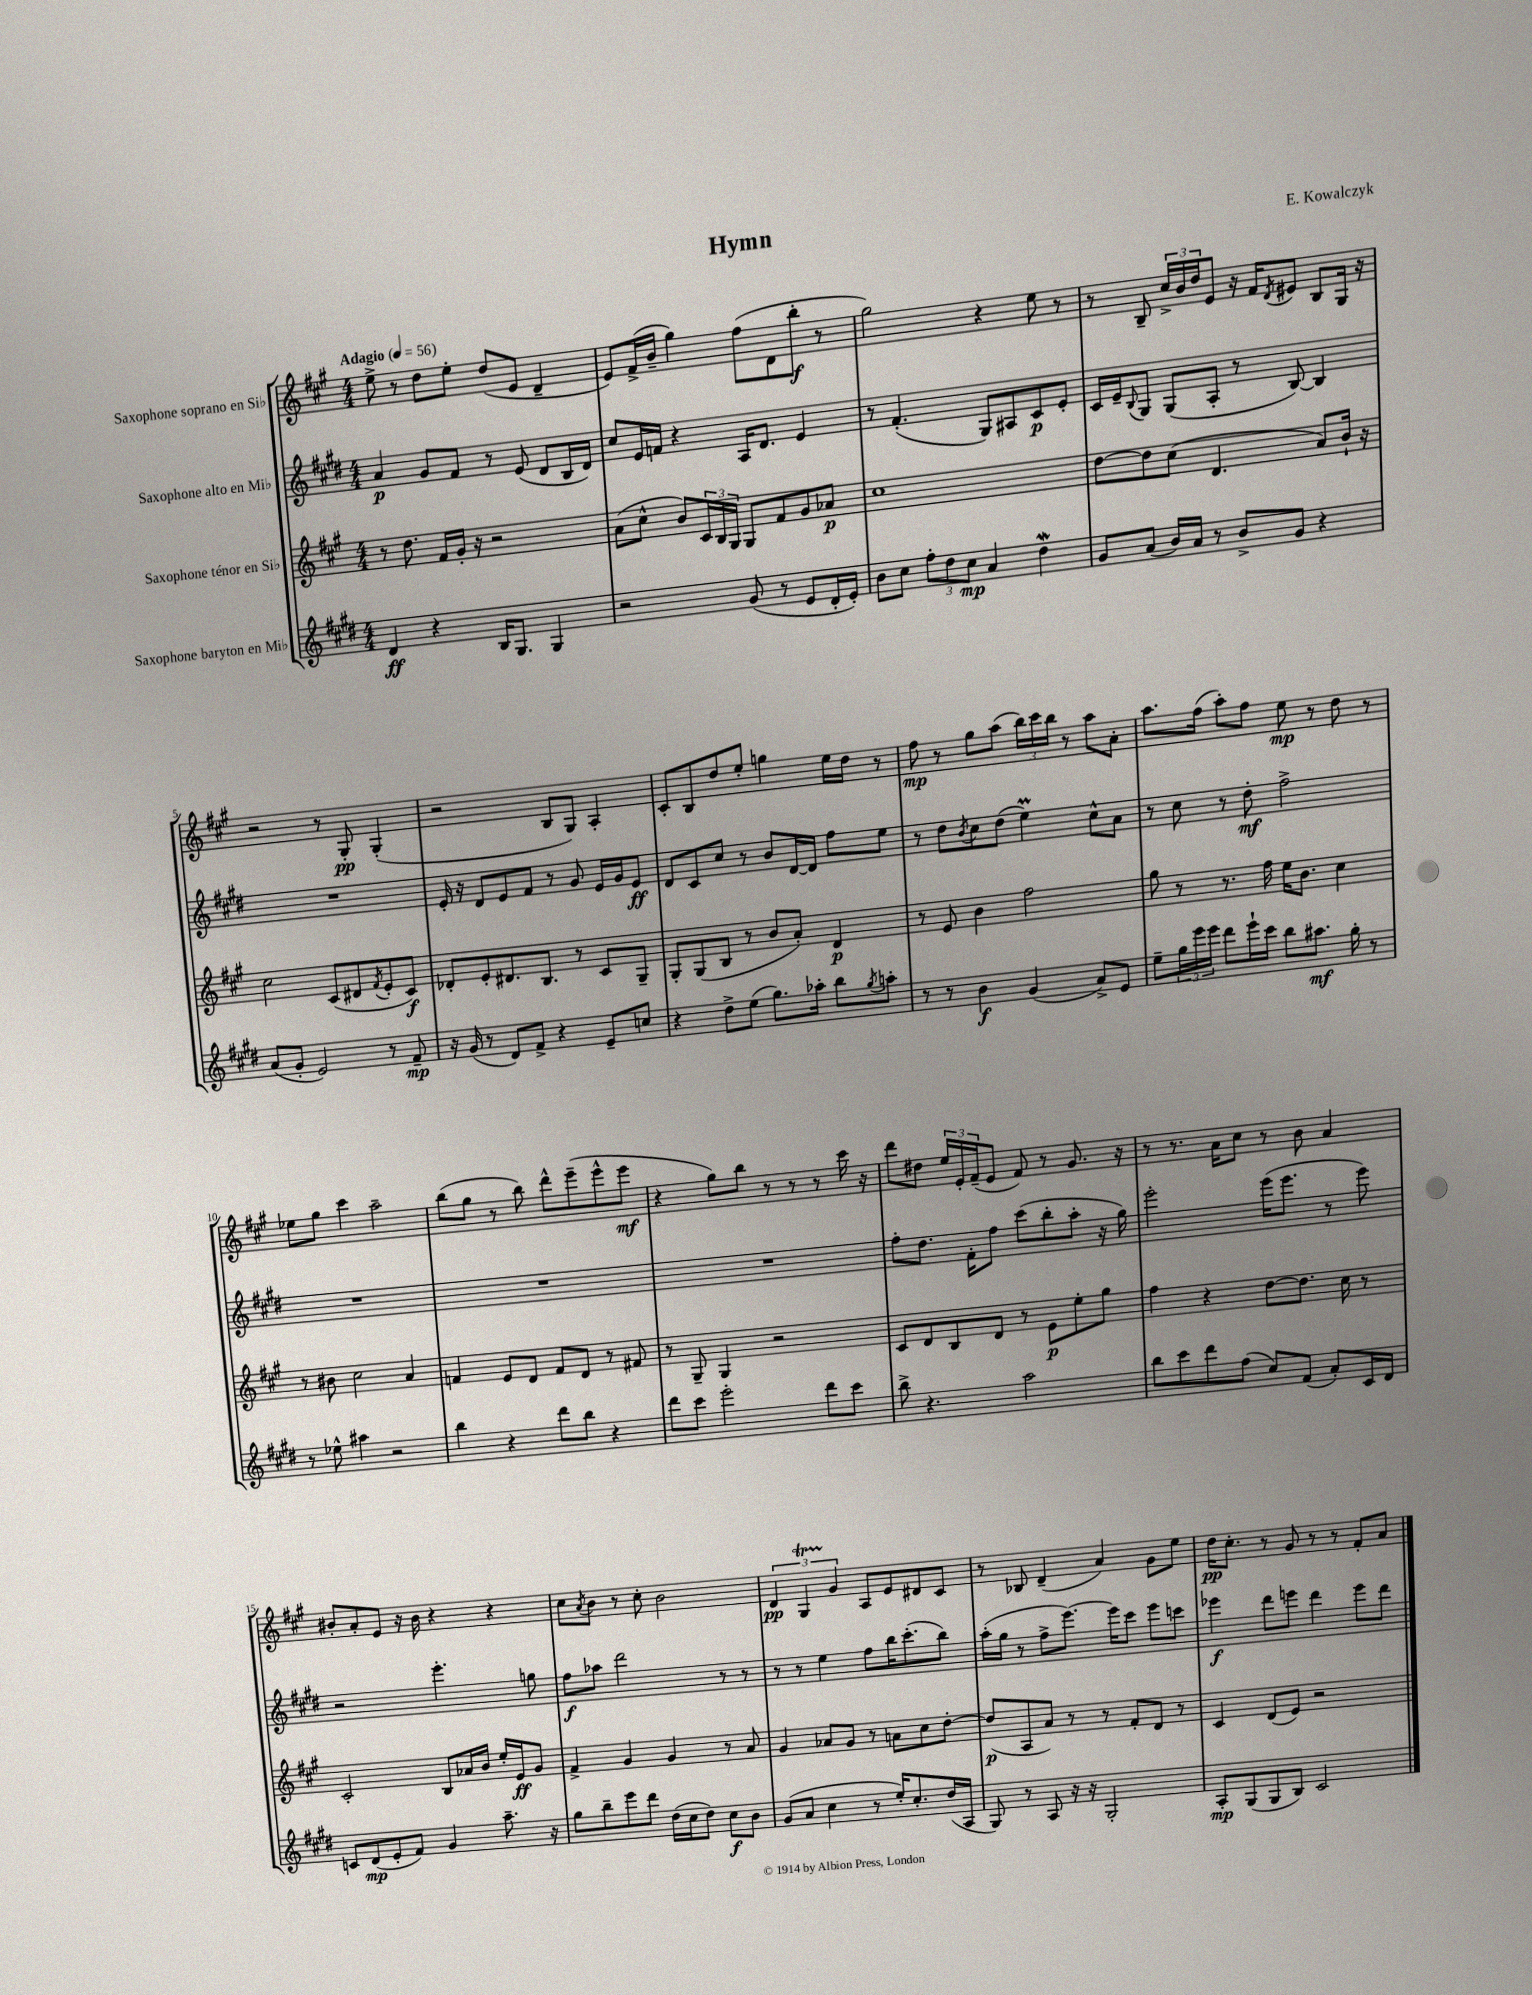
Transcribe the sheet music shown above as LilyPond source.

\header { title = "Hymn" composer = "E. Kowalczyk" }
<<
\new StaffGroup <<
\new Staff = "s0" \with { instrumentName = "Saxophone soprano en Sib" } {
    \clef treble \key a \major \numericTimeSignature \time 4/4 \tempo "Adagio" 4 = 56
    e''8-> r8 d''8 e''8-. d''8( e'8 d'4-- |
    e'8) fis'16->( b'16-- gis''4) fis''8( d'8 b''8-.\f r8 |
    gis''2) r4 e''8 r8 |
    r8 b8-- \tuplet 3/2 { cis''16-> b'16 d''16 } e'8 r16 fis'16 \acciaccatura { d'8 } eis'8 b8 gis16 r16 |
    r2 r8 gis8-.\pp gis4-.( |
    r2 b8 gis8) a4-. |
    cis'8-. b8 d''8 e''8-. g''4 e''16 d''16 r8 |
    fis''8\mp r8 gis''8 a''8( \tuplet 3/2 { b''16) cis'''16 b''16 } r8 a''8 a'8-. |
    a''8. fis''16( a''8-.) fis''8 e''8\mp r8 d''8 r8 |
    ees''8 gis''8 cis'''4 a''2-- |
    b''8( gis''8 r8 b''8) d'''8-^ e'''8--( e'''8-^ e'''8\mf |
    r4 gis''8) b''8 r8 r8 r8 cis'''16 r16 |
    d'''8 dis''8 \tuplet 3/2 { e''16 e'16-. fis'16--( } e'8 fis'8) r8 gis'8. r16 |
    r8 r8. a'16 cis''8 r8 b'8 a'4 |
    bis'8-. a'8-. e'8 r16 bis'16 r4 r4 |
    cis''8 \acciaccatura { a'8 } b'8 r8 cis''8-. b'2 |
    \tuplet 3/2 { d'4\pp gis4\startTrillSpan gis'4\stopTrillSpan } a8 e'8 dis'8 cis'8 |
    r8 bes8 d'4--( a'4) gis'8 e''8 |
    d''16\pp cis''8.-. r8 gis'8 r8 r8 fis'8-. a'8 \bar "|." |
}
\new Staff = "s1" \with { instrumentName = "Saxophone alto en Mib" } {
    \clef treble \key e \major \numericTimeSignature \time 4/4
    a'4\p gis'8 fis'8 r8 e'8( dis'8 b16 dis'16) |
    cis''8 e'16 f'16 r4 a16 dis'8. e'4 |
    r8 fis'4.-.( gis8) ais8 cis'8\p e'8-. |
    cis'16 e'16-- \appoggiatura { b8 } gis8 gis8( a8-. r8 b8~) b4 |
    R1 |
    e'16-. r16 dis'8 e'8 fis'8 r8 gis'8 e'16 gis'16 e'8\ff |
    dis'8 cis'8 cis''8 r8 b'8 dis'16~ dis'16 fis''8 e''8 |
    r8 dis''8 \acciaccatura { b'8 } cis''8 dis''8( e''4\prall) cis''8-^ a'8 |
    r8 cis''8 r8 dis''8-.\mf fis''2-> |
    R1 |
    R1 |
    R1 |
    fis''8-. dis''8. fis'16-. fis''8 cis'''8( b''8-. a''8-. r16 gis''16) |
    e'''2-. e'''16( e'''8. r8 e'''8) |
    r2 e'''4.-. g''8 |
    fis''8\f aes''8 dis'''2 r8 r8 |
    r8 r8 e''4 fis''8 b''16 cis'''8.-.( b''8) |
    a''16-.( gis''16 r8 fis''8-> e'''8.~) e'''16 cis'''8 e'''8 c'''8 |
    ees'''4\f dis'''8 e'''8 dis'''4 e'''8 dis'''8 \bar "|." |
}
\new Staff = "s2" \with { instrumentName = "Saxophone ténor en Sib" } {
    \clef treble \key a \major \numericTimeSignature \time 4/4
    r8 d''8. fis'16 gis'16-. r16 r2 |
    a'8( cis''8-^ b'8) \tuplet 3/2 { cis'16 b16 gis16 } gis8 fis'8 gis'8 aes'8\p |
    cis''1 |
    d''8~ d''8 cis''8( d'4. a'8) b'16-! r16 |
    cis''2 cis'8( dis'8 \acciaccatura { fis'8 } e'8-. cis'8\f) |
    des'8-. e'8-. dis'8. b8. r8 cis'8 gis8-- |
    gis8-. gis8( b8 r8 b'8 a'8-.) d'4\p |
    r8 e'8 b'4 fis''2 |
    gis''8 r8 r8. fis''16 e''16 b'8. cis''4 |
    r8 bis'8 cis''2 a'4 |
    f'4 e'8 d'8 f'8 d'8 r8 fis'8 |
    r8 gis8-- gis4 r2 |
    cis'8 d'8 b8 d'8 r8 e'8\p e''8-. gis''8 |
    fis''4 r4 d''8~ d''8. cis''16 r8 |
    cis'2-. b8 aes'16 b'16 e''16-. e'16\ff gis'8 |
    fis'4-> gis'4 gis'4 r8 a'8 |
    gis'4 aes'8 gis'8 r8 a'8 cis''8 d''8~-. |
    d''8\p( a8 a'8) r8 r8 fis'8-. d'8 r8 |
    cis'4 d'8( e'8) r2 \bar "|." |
}
\new Staff = "s3" \with { instrumentName = "Saxophone baryton en Mib" } {
    \clef treble \key e \major \numericTimeSignature \time 4/4
    dis'4\ff r4 b16 gis8. gis4 |
    r2 gis'8( r8 e'8 dis'16-. e'16-.) |
    b'8 cis''8 \tuplet 3/2 { fis''8-. dis''8 cis''8\mp } a'4 dis''4\mordent |
    gis'8 a'8( b'16) a'16 r8 b'8-> gis'8 r4 |
    a'8( gis'8-. e'2) r8 fis'8--\mp |
    r16 gis'16( r8 dis'8) fis'8-> r4 e'8-- c''8 |
    r4 dis''8-> e''8( gis''8.) aes''16-. b''8 \acciaccatura { gis''8 } a''8-. |
    r8 r8 b'4\f gis'4( a'8->) e'8 |
    e''8-- \tuplet 3/2 { gis''16 e'''16 e'''16 } dis'''8 e'''16-! cis'''16 b''8 ais''8.\mf gis''16-. r8 |
    r8 ees''8-^ ais''4 r2 |
    b''4 r4 dis'''8 b''8 r4 |
    dis'''8 cis'''8 e'''2-. dis'''8 cis'''8 |
    b''8-> r4. a''2 |
    b''8 cis'''8 dis'''8 fis''8( cis''8) fis'8( a'8-.) cis'16 dis'16 |
    c'8 dis'8\mp( e'8-. fis'8) gis'4 a''8.-- r16 |
    gis''8 b''8-- e'''8 dis'''8 dis''16( cis''16 dis''8) cis''8\f b'8 |
    gis'8( a'8 cis''4 r8 e''16-.) cis''8.-. dis''16( a16 |
    gis8) r8 a8 r16 r16 gis2-. |
    a8-.\mp gis8( gis8 b8) cis'2 \bar "|." |
}
>>
>>
